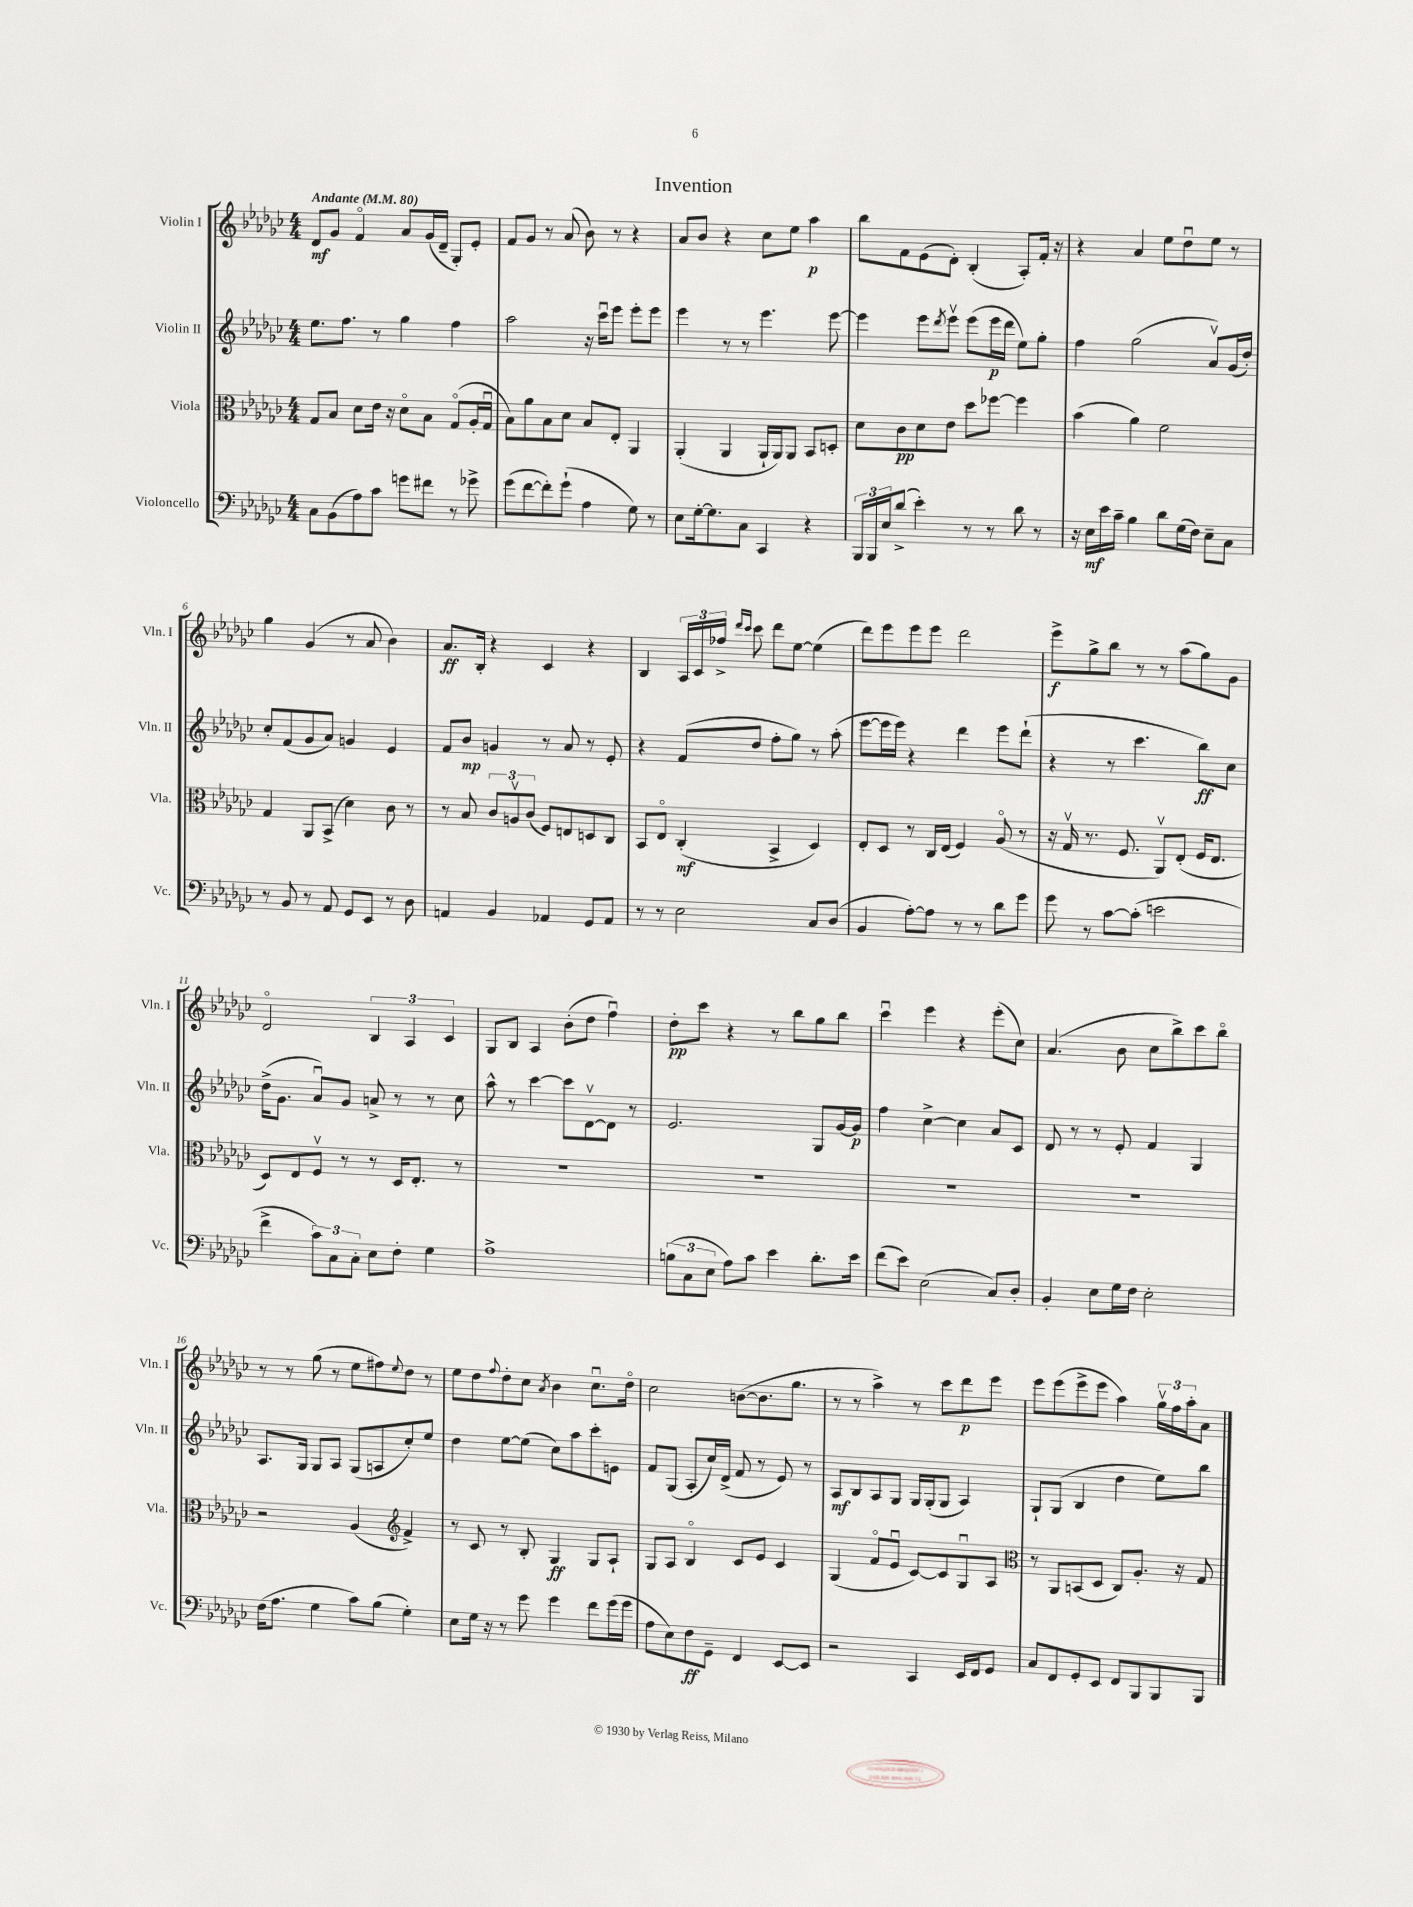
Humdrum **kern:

**kern	**kern	**kern	**kern
*staff4	*staff3	*staff2	*staff1
*clefF4	*clefC3	*clefG2	*clefG2
*k[b-e-a-d-g-c-]	*k[b-e-a-d-g-c-]	*k[b-e-a-d-g-c-]	*k[b-e-a-d-g-c-]
*M4/4	*M4/4	*M4/4	*M4/4
*MM80	*MM80	*MM80	*MM80
8C-	8G-	8.ee-	8d-
(8BB-	8B-	.	8g-
.	.	8.ff	.
8A-)	8d-	.	4fo
8c-	16e-	8r	.
.	16r	.	.
8g	8d-o	4gg-	8a-
8f#	8B-	.	(16g-
.	.	.	16d-~
8r	(8G-o	4ff	8G-')
8g-^	16A-'	.	8e-'
.	16G-u	.	.
=	=	=	=
(8g-	8B-)	2aa-	8f
[8f	8a-	.	8g-
8f'])	8B-	.	8r
(8g-`	8d-	.	(8a-
4A-	8B-	16r	8b-)
.	.	16ccc-u	.
.	8E-'	8eee-	8r
8G-)	4AA-	8eee-'	4r
8r	.	8eee-	.
=	=	=	=
8E-	(4AA-'	4eee-	8a-
[16G-'	.	.	8b-
8.G-]	.	.	.
.	4AA-	8r	4r
8C-	.	8r	.
4CC-	16AA-`	4.eee-	8cc-
.	16AA-)	.	.
.	8AA-	.	8ee-
4r	8BB-	.	4aa-
.	8D'	[8eee-	.
=	=	=	=
24BBB-	8d-	4eee-]	8bb-
24BBB-	.	.	.
24E-	.	.	.
(8d-^	8c-	.	8f
4e-')	8d-	8eee-	(8e-
.	.	8qddd-	.
.	8e-	8eee-v	8d-')
8r	8dd-	(8eee-	(4B-'
8r	[8ff-	16eee-	.
.	.	16ddd-	.
8d-	4ff-]	8ee-)	8A-')
8r	.	8gg-'	16f'
.	.	.	16r
=	=	=	=
16r	(4b-	4ff	4r
16E-	.	.	.
16e-	.	.	.
16c-~	.	.	.
4B-	4a-)	(2gg-	4a-
8d-	2f	.	8ee-
(16G-	.	.	8dd-u
16F)	.	.	.
8E-~	.	8a-v)	8ee-
8C-	.	(16g-	8r
.	.	16dd-')	.
=	=	=	=
8r	4G-	8cc-'	4gg-
8BB-	.	(8f	.
8r	8AA-	8g-	(4g-
8AA-	(8BB-^	8a-)	.
8GG-	4d-)	4g	8r
8EE-	.	.	8a-
8r	8c-	4e-	4b-)
8D-	8r	.	.
=	=	=	=
4AA	8r	8f	8.a-
.	8B-	8b-	.
.	.	.	16B-'
4BB-	12c-	4g	4r
.	12Av	.	.
.	(12c-	.	.
4AA-	8F)	8r	4c-
.	8E	8a-	.
8GG-	8D	8r	4r
8AA-	8C-	8e-'	.
=	=	=	=
8r	8BB-	4r	4B-
8r	8E-o	.	.
2E-	(4C-'	(8f	24A-
.	.	.	24c-
.	.	.	24ff-^
.	.	.	16qqddd-
.	.	.	16qqccc-
.	.	8dd-	8ccc-
.	4BB-^	8ff'	8ddd-
.	.	8gg-)	[8ee-
8C-	4D-)	8r	(4ee-]
(8D-	.	(8aa-'	.
=	=	=	=
4BB-	8E-'	[8eee-	8ddd-)
.	8D-	16eee-]	8eee-
.	.	16eee-)	.
[8A-')	8r	4r	8eee-
8A-]	16C-	.	8eee-
.	(16E-	.	.
8r	4F)	4ddd-	2ddd-
8r	.	.	.
8d-	(8A-o	8eee-	.
8g-	8r	(8ddd-`	.
=	=	=	=
8g-	16r	4r	8eee-^
.	16G-v	.	.
8r	8.r	.	8gg-^
[8c-	.	8r	8bb-
.	8.F	.	.
(8c-']	.	4.ccc-	8r
2e	8AA-v)	.	8r
.	(8E-'	.	(8aa-
.	16F	8bb-)	8gg-)
.	8.E-	.	.
.	.	8cc-	8g-
=	=	=	=
4f^	8D-)	(16dd-^	2d-o
.	.	8.g-	.
.	8E-	.	.
12c-)	8Fv	8a-u)	.
12C-	.	.	.
.	8r	8g-	.
12C-'	.	.	.
8E-	8r	8a^	6B-
8F'	16D-	8r	.
.	.	.	6A-
.	8.E-'	.	.
4G-	.	8r	.
.	.	.	6c-
.	8r	8cc-	.
=	=	=	=
1A-^	1r	8aa-^^	8G-
.	.	8r	8B-
.	.	[4ccc-	4A-
.	.	8ccc-]	(8b-'
.	.	[8d-v	8dd-
.	.	8d-]	4ffu)
.	.	8r	.
=	=	=	=
(12B	1r	2.e-	8dd-'
12C-	.	.	.
.	.	.	8ccc-
12E-	.	.	.
8A-)	.	.	4r
8c-	.	.	.
4e-	.	.	8r
.	.	.	8bb-
8.d-'	.	8G-	8gg-
.	.	[16g-	8bb-
16e-	.	16g-]	.
=	=	=	=
(8f	1r	4ff	4ccc-u
8e-)	.	.	.
(2E-	.	[4cc-^	4eee-
.	.	4cc-]	4r
8C-)	.	8a-	(8eee-'
8D-'	.	8c-	8cc-)
=	=	=	=
4BB-'	1r	8d-	(4.a-
.	.	8r	.
8E-	.	8r	.
16G-	.	8e-'	8b-
16F	.	.	.
2E-'	.	4f	8cc-
.	.	.	8bb-^)
.	.	4G-	8ccc-
.	.	.	8bb-o
=	=	=	=
(16F	2r	8.A-	8r
8.A-	.	.	.
.	.	.	8r
.	.	16G-	.
4G-	.	8G-	(8gg-
.	.	8A-	8r
8c-)	(4A-	(8G-	8ee-
(8B-	.	8A	8ff#)
*	*clefG2	*	*
.	.	.	8qqee-
4G-')	4f^)	8cc-')	8dd-
.	.	8ee-	8r
=	=	=	=
8E-	8r	4dd-	8ee-
16G-	8c-	.	8dd-
16r	.	.	.
.	.	.	8qqff
8r	8r	[8ee-	8dd-'
8g-	8B-'	(8ee-]	8cc-
.	.	.	8qa-
4g-	4G-	8cc-)	4b-
.	.	8aa-	.
8f	8G-	8ccc-'	8.cc-u
(16g-	8A-`	8e	.
16g-	.	.	16dd-o
=	=	=	=
8A-	8G-	8f	2cc-
8E-)	8A-	(8G-	.
8F	4B-o	8A-'	.
8GG-~	.	16cc-)	.
.	.	(16d-^	.
4FF	8c-	8f	([8b
.	8e-	8r	8.b]
[8EE-	4c-	8e-)	.
.	.	.	8.gg-
8EE-]	.	8r	.
=	=	=	=
2r	(4G-	8A-	8r
.	.	8B-	8r
.	8fo	8A-	4aa-^)
.	8e-u	8G-	.
4CC-	[8c-)	16G-	8r
.	.	(16G-'	.
.	8c-]	8G-	8ccc-
16EE-	8G-u	4A-)	8ddd-
16FF	.	.	.
8GG-	8A-	.	8eee-
=	=	=	=
*	*clefC3	*	*
8C-	8r	8G-`	8eee-
8FF	8AA-	(8G-	(8eee-
8GG-'	(8BB	4B-	8eee-^
8EE-	8D-	.	8eee-
8FF	8C-)	4dd-	4aa-)
8BBB-	8.A-'	.	.
8BBB-	.	8ee-)	24gg-v
.	.	.	24ff
.	16r	.	.
.	.	.	24aa-'
8BBB-	8G-	8bb-	8a-
==	==	==	==
*-	*-	*-	*-
